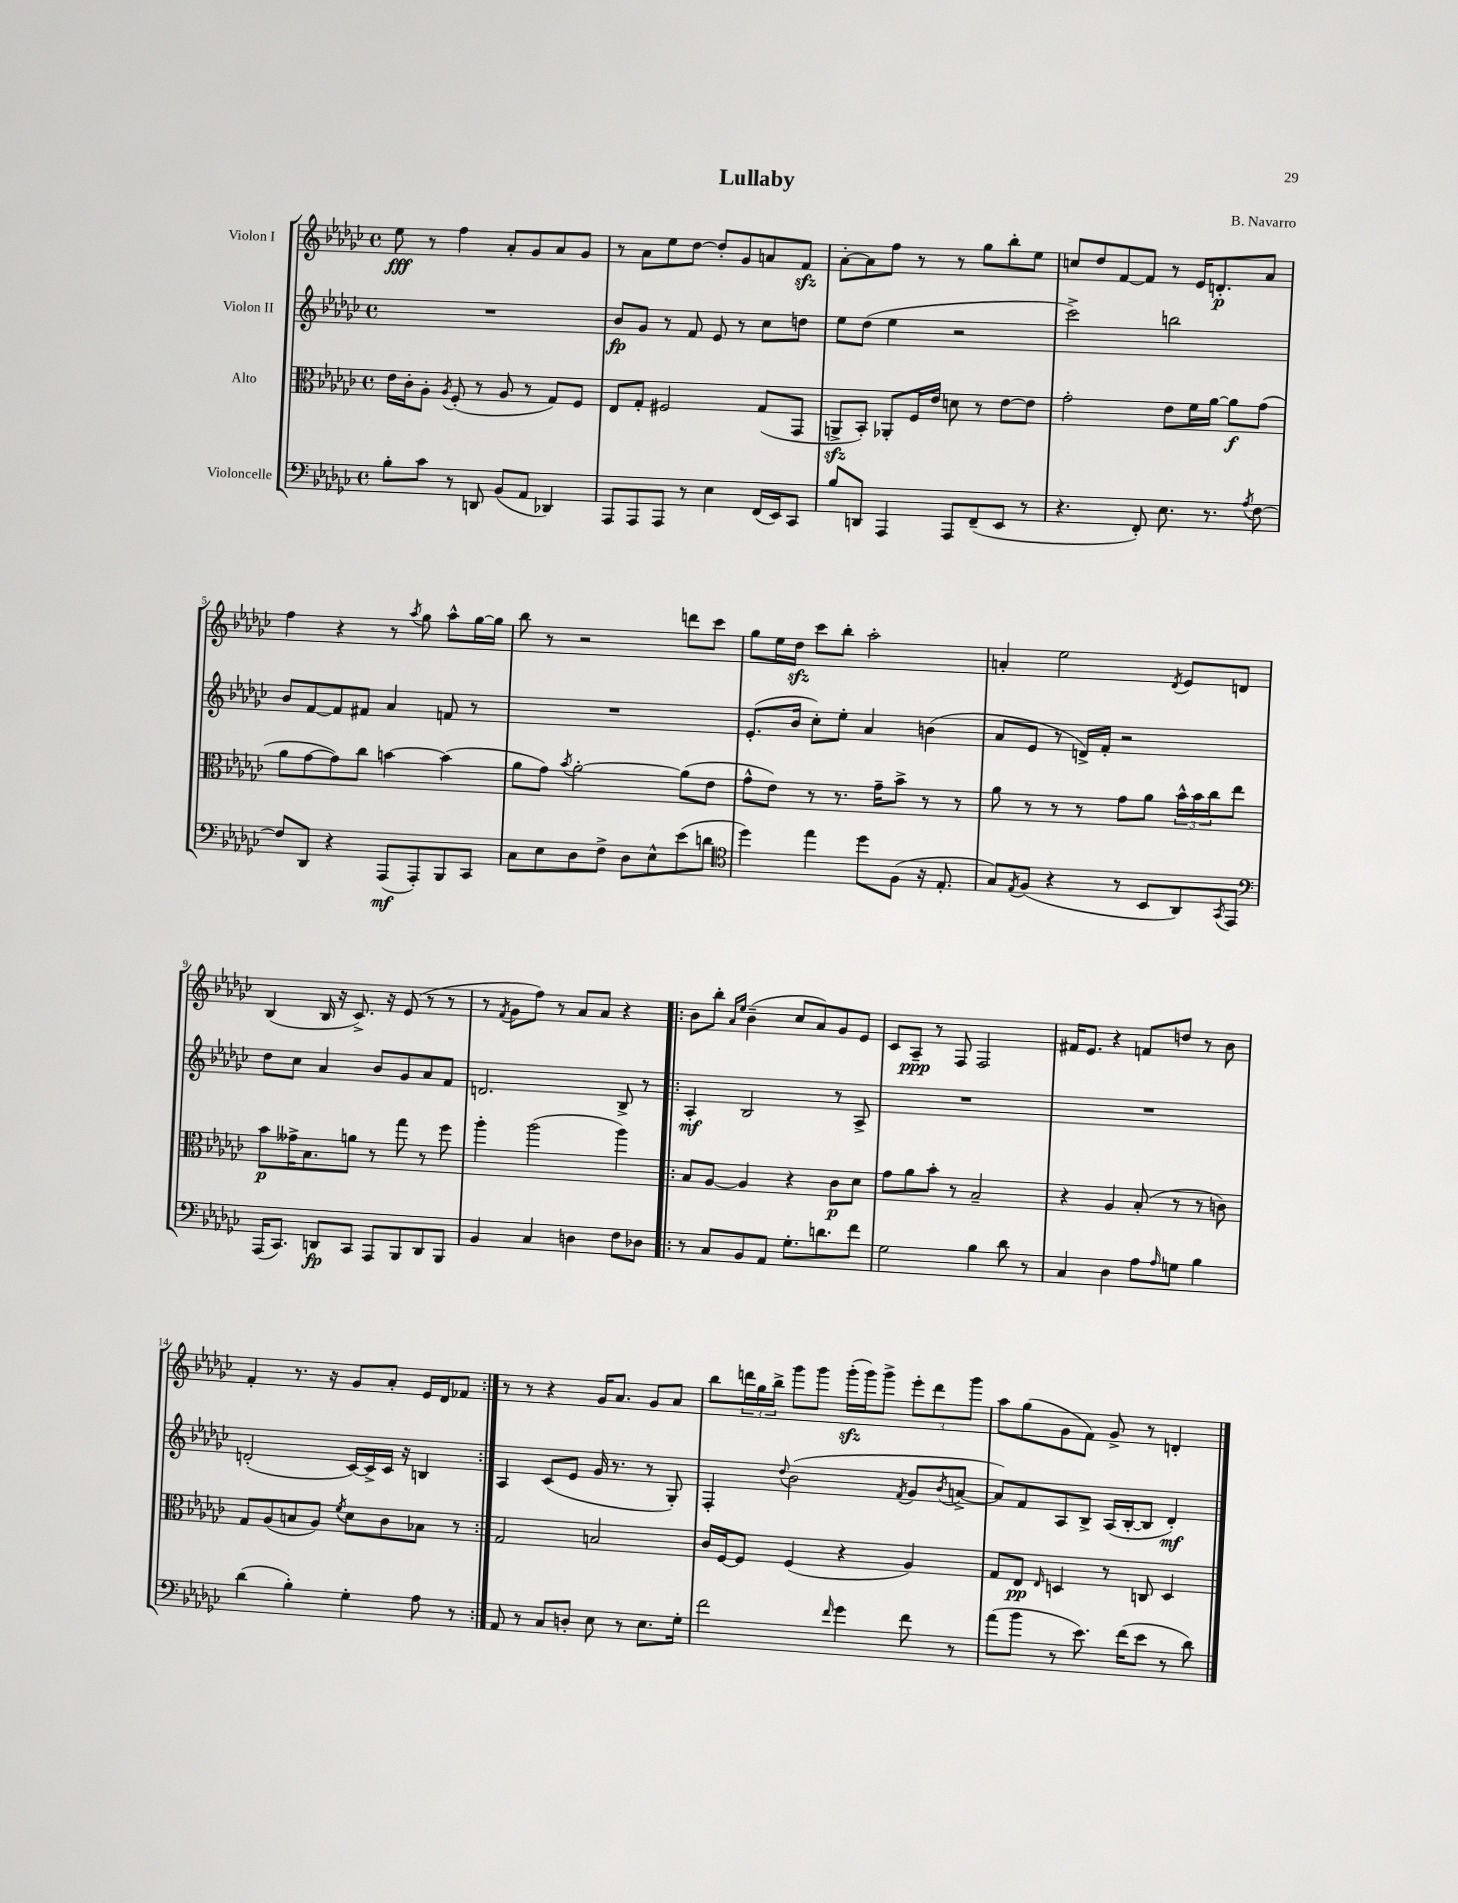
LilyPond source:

\header { title = "Lullaby" composer = "B. Navarro" }
<<
\new StaffGroup <<
\new Staff = "s0" \with { instrumentName = "Violon I" } {
    \clef treble \key ges \major \defaultTimeSignature \time 4/4
    ees''8\fff r8 f''4 aes'8-. ges'8 aes'8 ges'8 |
    r8 aes'8 ees''8 des''8~ des''8-. ges'8 a'8 f'8\sfz |
    aes'8~-. aes'8 f''8 r8 r8 ges''8 bes''8-. ees''8 |
    c''8 des''8 f'8~ f'8 r8 ees'16 d'8.-.\p aes'8 |
    f''4 r4 r8 \acciaccatura { aes''8 } ges''8 aes''8-^ ges''16~ ges''16 |
    bes''8 r8 r2 d'''8 ces'''8 |
    ges''8 ees''16 des''16\sfz ces'''8 bes''8-. aes''2-. |
    a'4-. ees''2 \acciaccatura { des'8 } ees'8 d'8 |
    bes4( bes16 r16 ces'8.->) r16 ees'8( r8 r8 |
    r8 \acciaccatura { f'8 } ges'8 f''8) r8 aes'8 aes'8 r4 |
    \repeat volta 2 { bes'8 bes''8-. \grace { aes'16 ees''16 } bes'4--( ces''8 aes'8) ges'8 ees'8 |
    ces'8 aes8--\ppp r8 f8 f2 |
    fis'16 ees'8. r4 f'8 d''8 r8 bes'8 |
    f'4-. r8. r16 ges'8 aes'8-. ees'16 des'16 fes'8 | }
    r8 r8 r4 ges'16 aes'8. ges'8 aes'8 |
    bes''8 \tuplet 3/2 { d'''16 ges''16 bes''16-> } ges'''8 ges'''8 ges'''16-.\sfz( ges'''16) ges'''8-> \tuplet 3/2 { ees'''8-. d'''8 ges'''8 } |
    aes''8 ges''8( ges'8 f'8) ges'8-> r8 d'4-. \bar "|." |
}
\new Staff = "s1" \with { instrumentName = "Violon II" } {
    \clef treble \key ges \major \defaultTimeSignature \time 4/4
    R1 |
    bes'8\fp ges'8 r8 f'8 ees'8 r8 ces''8 d''8 |
    ees''8 des''8( ees''4 r2 |
    ces'''2->) b''2 |
    bes'8 f'8~ f'8 fis'8 aes'4 f'8 r8 |
    R1 |
    ees'8.-.( bes'16 ces''8-.) ees''8-. aes'4 b'4( |
    aes'8 ees'8 r8 d'16->) f'16-. r2 |
    des''8 ces''8 aes'4 bes'8 ges'8 aes'8 f'8 |
    d'2. bes8-> r8 |
    \repeat volta 2 { aes4-.\mf bes2 r8 aes8-> |
    R1 |
    R1 |
    d'2-.( ces'16~) ces'16-> ces'16 r16 b4 | }
    aes4 ces'8( ees'8 ges'16 r8. r8 ges8-.) |
    f4-. \appoggiatura { des''8 } bes'2( \acciaccatura { f'8 } ges'8 \acciaccatura { bes'8 } a'8~-> |
    a'8) f'8 aes8 bes8-> aes16( bes16~-. bes8 des'4-.\mf) \bar "|." |
}
\new Staff = "s2" \with { instrumentName = "Alto" } {
    \clef alto \key ges \major \defaultTimeSignature \time 4/4
    ees'16 ces'16-. aes8-. \acciaccatura { aes8 } f8-.( r8 aes8 r8 ges8) f8 |
    ees8 ges8-. fis2 ges8( ges,8 |
    a,8->\sfz bes,8-.) aes,8-. f16 ees'16 d'8 r8 ees'8~ ees'8 |
    ges'2-. ees'8 f'16 aes'16~ aes'8\f ges'8( |
    aes'8 ges'8~ ges'8) ces''8 b'4~ b'4( |
    aes'8 ges'8) \acciaccatura { bes'8 } aes'2~-. aes'8( ees'8 |
    ges'8-^ ees'8) r8 r8. ges'16-- bes'8-> r8 r8 |
    aes'8 r8 r8 r8 ges'8 aes'8 \tuplet 3/2 { bes'16-^ bes'16 ces''16 } ees''8 |
    bes'8\p geses'16-> bes8. a'8 r8 ges''8 r8 f''8 |
    aes''4-. aes''2( aes''4) |
    \repeat volta 2 { bes8 aes8~ aes4 r4 ces'8\p des'8 |
    ges'8 aes'8 bes'8-. r8 bes2-- |
    r4 aes4 bes8-.( r8 r8 c'8) |
    ges8 aes8( b8 aes8) \acciaccatura { f'8 } des'8 ces'8 bes8 r8 | }
    ges2 b2 |
    ces'16 f16~ f8 f4( r4 aes4) |
    ges8 ees8\pp \grace { ees16 } d4 r8 c8 d4 \bar "|." |
}
\new Staff = "s3" \with { instrumentName = "Violoncelle" } {
    \clef bass \key ges \major \defaultTimeSignature \time 4/4
    bes8-. ces'8 r8 d,8 bes,8( aes,8 des,4) |
    aes,,8 aes,,8 aes,,8 r8 ees4 f,16( ees,16) ces,8 |
    bes8 d,8 aes,,4 aes,,8 f,8--( ees,8 r8 |
    r4. f,8-.) ees8. r8. \acciaccatura { aes8 } f8~ |
    f8 des,8 r4 aes,,8\mf( aes,,8-.) bes,,8 ces,8 |
    ces8 ees8 des8 f8-> des8 ees8-^ ees'8( d'8 |
    \clef tenor des''4) ees''4 des''8 f8( r16 ees8.-. |
    ges8) \acciaccatura { ees8 } f8( r4 r8 bes,8 aes,8) \acciaccatura { ges,8 } ees,8 |
    \clef bass aes,,16( ces,8.) d,8\fp ces,8 aes,,8 bes,,8 d,8 bes,,8 |
    bes,4 ces4 d4 f8 des8 |
    \repeat volta 2 { r8 ces8 bes,8 aes,8 ges8.-. d'8. f'8 |
    ges2 bes4 des'8 r8 |
    ces4 des4 aes8 \grace { aes16 } g8 bes4 |
    des'4( bes4-.) ges4-. aes8 r8 | }
    aes,8 r8 ces8 d8-. ees8 r8 ees8. ges16-. |
    f'2 \grace { f'16 } ges'4 f'8 r8 |
    aes'8( bes'8 r8 ees'8.) f'16( ees'8 r8 des'8) \bar "|." |
}
>>
>>
